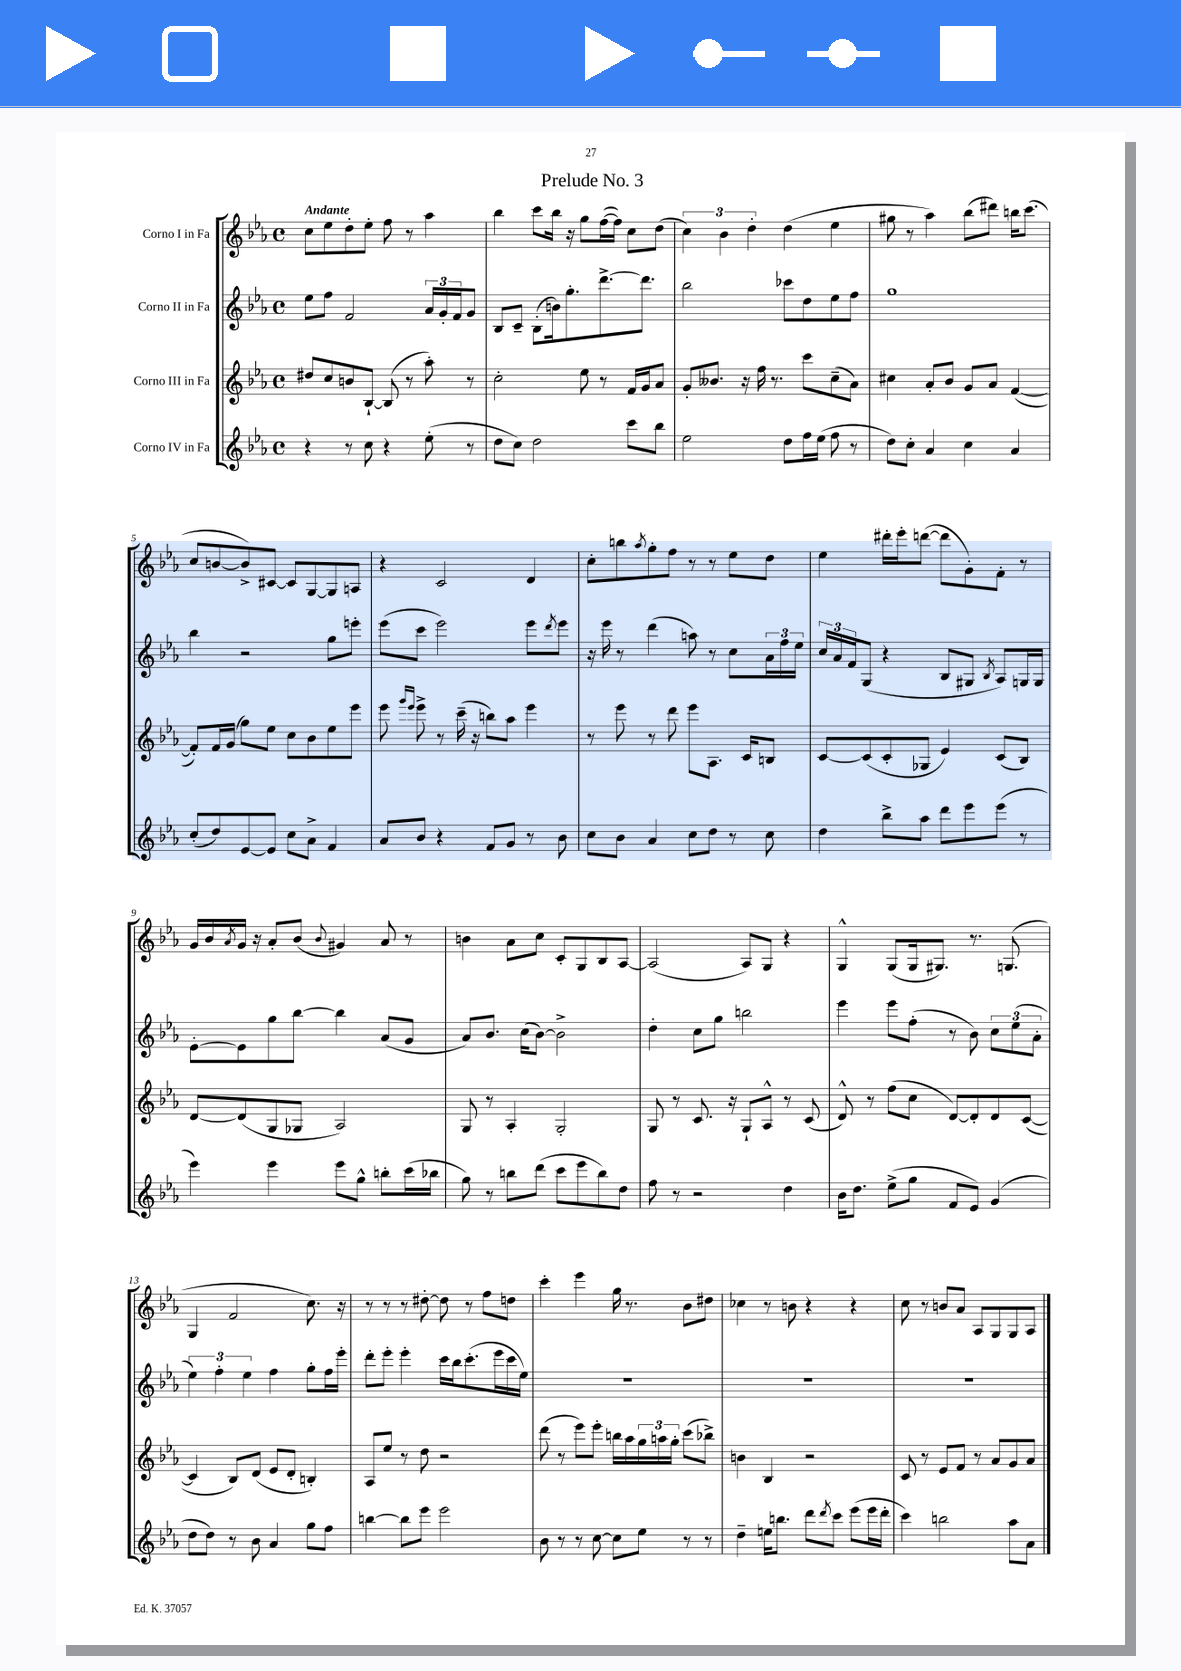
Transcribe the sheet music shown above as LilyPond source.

\header { title = "Prelude No. 3" }
<<
\new StaffGroup <<
\new Staff = "s0" \with { instrumentName = "Corno I in Fa" } {
    \clef treble \key ees \major \defaultTimeSignature \time 4/4 \tempo "Andante"
    c''8 ees''8 d''8-. ees''8-. f''8 r8 aes''4 |
    bes''4 c'''8 bes''16 r16 g''8 f''16~( f''16) c''8 d''8( |
    \tuplet 3/2 { c''4) bes'4 d''4-. } d''4( ees''4 |
    gis''8 r8 aes''4) bes''8( dis'''8) b''16 c'''8.( |
    c''8 b'8~ b'8->) cis'8~ cis'8 g8~ g8 a8 |
    r4 c'2 d'4 |
    c''8-. b''8 \acciaccatura { aes''8 } g''8-. f''8 r8 r8 ees''8 d''8 |
    ees''4 dis'''16-. ees'''16-. d'''8~( d'''8 g'8-.) f'8-. r8 |
    g'16 bes'16 \acciaccatura { aes'8 } g'16 r16 aes'8-. bes'8( \appoggiatura { bes'8 } gis'4) aes'8 r8 |
    b'4 aes'8 c''8 c'8-. g8 bes8 aes8~ |
    aes2( aes8) g8 r4 |
    g4-^ g8( g16 gis8.) r8. g8.( |
    g4 f'2 c''8.) r16 |
    r8 r8 r8 dis''8~-. dis''8 r8 f''8 d''8 |
    c'''4-. ees'''4 g''16 r8. bes'8 dis''8 |
    ces''4 r8 b'8 r4 r4 |
    c''8 r8 b'8 aes'8 aes8 g8 g8 aes8 \bar "|." |
}
\new Staff = "s1" \with { instrumentName = "Corno II in Fa" } {
    \clef treble \key ees \major \defaultTimeSignature \time 4/4
    ees''8 f''8 f'2 \tuplet 3/2 { aes'16 g'16-. f'16 } g'8 |
    bes8 c'8-- bes8-.( b'16) g''8.-. d'''8.~-> d'''8. |
    bes''2 ces'''8 d''8 ees''8 f''8 |
    g''1 |
    bes''4 r2 g''8 e'''8-. |
    ees'''8( c'''8 ees'''2) ees'''8 \acciaccatura { d'''8 } ees'''8 |
    r16 ees'''16 r8 d'''4( a''8) r8 c''8 \tuplet 3/2 { aes'16 f''16 ees''16 } |
    \tuplet 3/2 { c''16 aes'16 f'16 } g8( r4 bes8 gis8 \acciaccatura { bes8 } aes8) g16 g16 |
    ees'8~-. ees'8 g''8 bes''8~ bes''4 aes'8( g'8 |
    aes'8) bes'8. c''16( bes'8~) bes'2-> |
    d''4-. c''8 g''8 b''2 |
    ees'''4 ees'''8 f''8-.( r8 bes'8) \tuplet 3/2 { c''8 ees''8( aes'8-. } |
    \tuplet 3/2 { ees''4) f''4-. ees''4 } f''4 g''8-. f''16 ees'''16-. |
    d'''8-. ees'''8-. ees'''4-. c'''16 bes''16 c'''8.-.( ees'''16 c'''16 ees''16) |
    R1 |
    R1 |
    R1 \bar "|." |
}
\new Staff = "s2" \with { instrumentName = "Corno III in Fa" } {
    \clef treble \key ees \major \defaultTimeSignature \time 4/4
    dis''8 c''8 b'8 bes8~-! bes8( r8 aes''8-.) r8 |
    c''2-. ees''8 r8 f'16 g'16 aes'8 |
    g'8-. beses'8. r16 f''16 r8. c'''8 c''8--( aes'8) |
    cis''4 aes'8-. bes'8 g'8 aes'8 f'4~( |
    f'8-.) f'16 g'16( g''8) ees''8 c''8 bes'8 ees''8 ees'''8 |
    ees'''8 \grace { g'''16 ees'''16 } ees'''8-> r8 c'''16--( r16 b''8) aes''8 ees'''4 |
    r8 ees'''8 r8 d'''8 ees'''8 aes8. c'16 b8 |
    c'8~ c'8( c'8-. ges8 ees'4) c'8( bes8) |
    d'8~ d'8( g8 ges8 aes2) |
    g8 r8 aes4-. g2-. |
    g8 r8 c'8. r16 g8-! aes8-^ r8 c'8( |
    d'8-^) r8 f''8( c''8 d'8~) d'8-. d'8 c'8~( |
    c'4 bes8) d'8( ees'8 d'8-. b4-.) |
    aes8 ees''8 r8 d''8 r2 |
    d'''8( r8 ees'''8) ees'''8-. b''16 aes''16 \tuplet 3/2 { g''16 a''16 g''16-. } c'''8( bes''8->) |
    b'4 bes4 r2 |
    c'8 r8 ees'8 f'8 r8 aes'8 g'8 aes'8 \bar "|." |
}
\new Staff = "s3" \with { instrumentName = "Corno IV in Fa" } {
    \clef treble \key ees \major \defaultTimeSignature \time 4/4
    r4 r8 c''8 r4 ees''8-.( r8 |
    d''8 c''8) d''2 c'''8 bes''8 |
    ees''2 d''8 f''16 ees''16( f''8 r8 |
    d''8) c''8-. aes'4 c''4 aes'4 |
    c''8-.( d''8) ees'8~ ees'8 c''8 aes'8-> f'4 |
    aes'8 bes'8 r4 f'8 g'8 r8 bes'8 |
    c''8 bes'8 aes'4 c''8 d''8 r8 c''8 |
    d''4 bes''8-> aes''8 d'''8 ees'''8 ees'''8( r8 |
    ees'''4) ees'''4 ees'''8 g''8-^ b''8-. c'''16( bes''16 |
    g''8) r8 b''8 d'''8( c'''8 ees'''8 b''8) d''8 |
    f''8 r8 r2 d''4 |
    bes'16 d''8. ees''8->( g''8 f'8 ees'8) g'4( |
    d''8 d''8) r8 bes'8 aes'4 g''8 f''8 |
    b''4~ b''8 ees'''8 ees'''2 |
    bes'8 r8 r8 c''8~ c''8 ees''8 r8 r8 |
    d''4-- e''16 b''8. d'''8 \acciaccatura { d'''8 } c'''8 ees'''8( ees'''16 d'''16-. |
    c'''4) b''2 aes''8 aes'8 \bar "|." |
}
>>
>>
